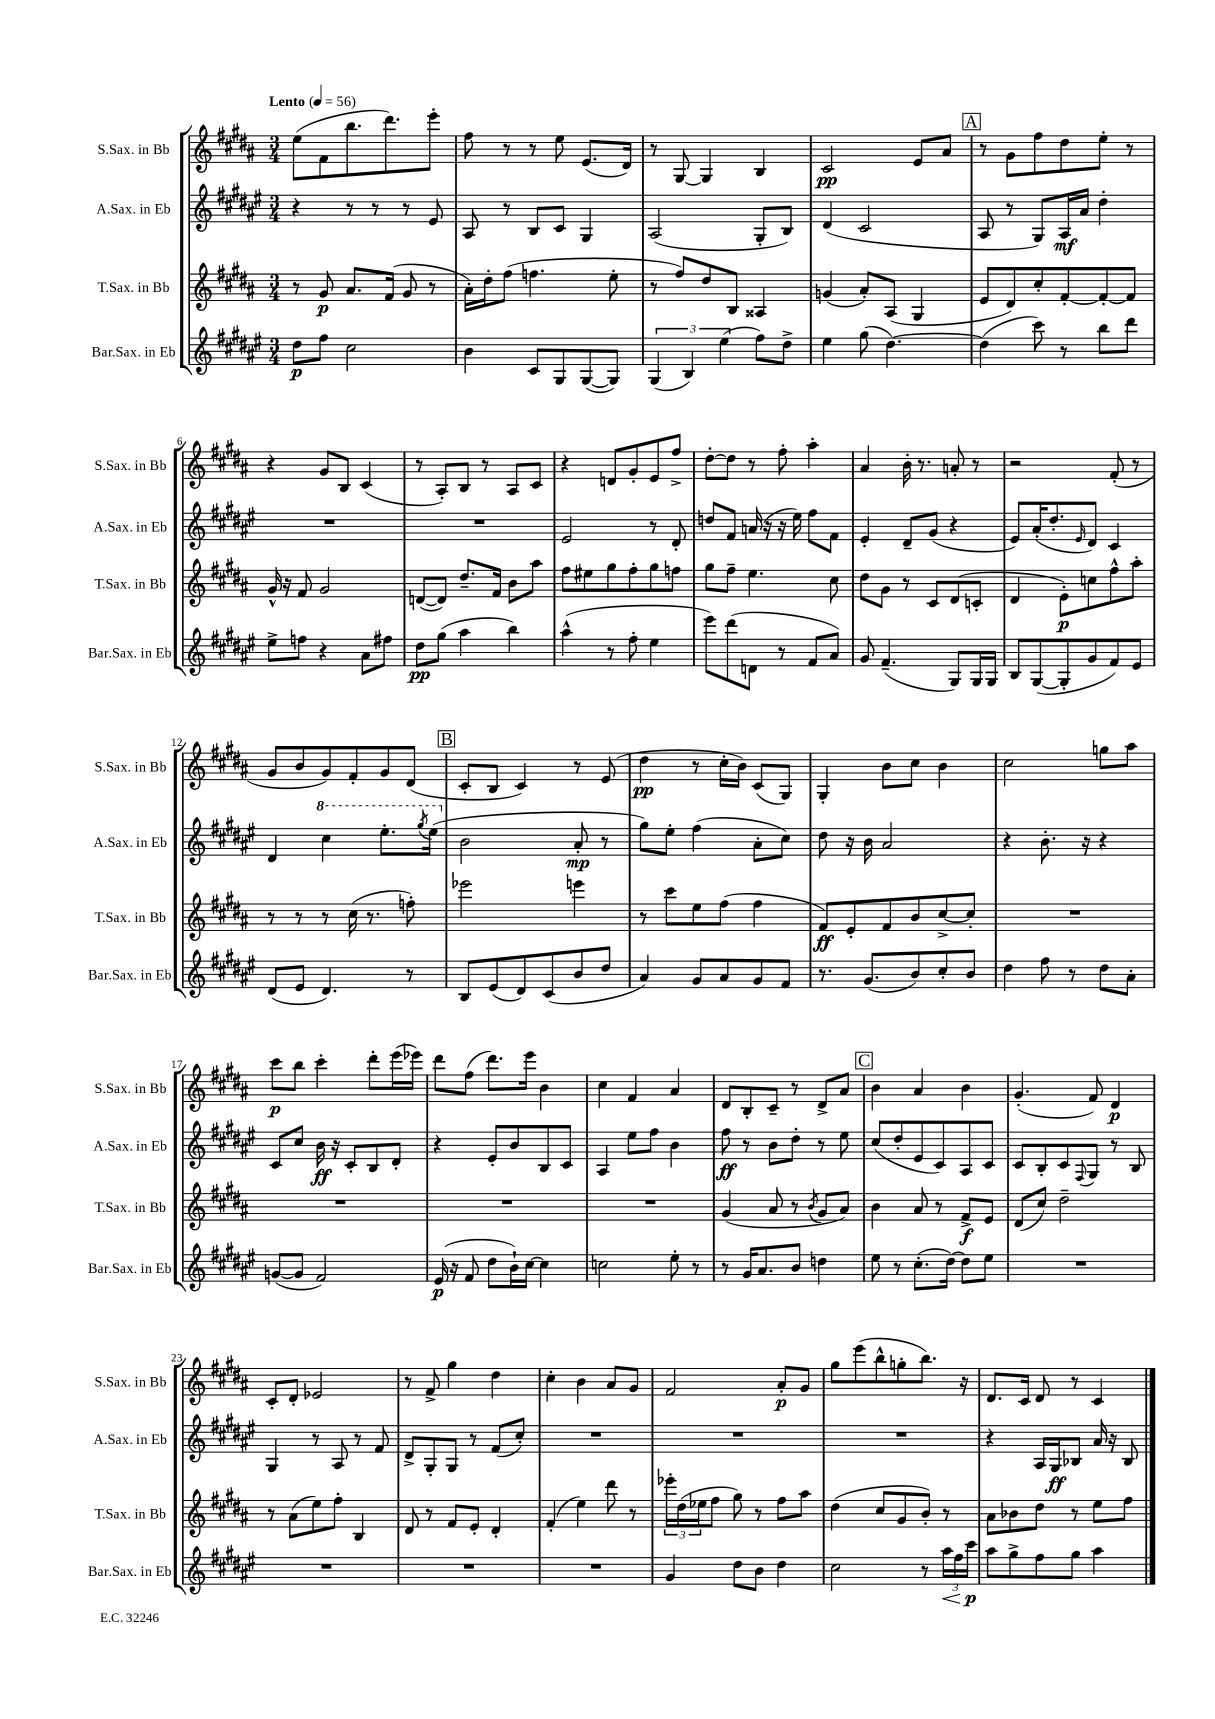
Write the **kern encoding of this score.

**kern	**kern	**kern	**kern
*staff4	*staff3	*staff2	*staff1
*clefG2	*clefG2	*clefG2	*clefG2
*k[f#c#g#d#a#e#]	*k[f#c#g#d#a#]	*k[f#c#g#d#a#e#]	*k[f#c#g#d#a#]
*M3/4	*M3/4	*M3/4	*M3/4
*MM56	*MM56	*MM56	*MM56
8dd#	8r	4r	(8ee
8ff#	8g#	.	8f#
2cc#	8.a#	8r	8.bb
.	.	8r	.
.	(16f#	.	8.ddd#)
.	8g#	8r	.
.	8r	8e#	8eee'
=	=	=	=
4b	16a#')	8A#	8ff#
.	16dd#'	.	.
.	(8ff#	8r	8r
8c#	4.ff	8B	8r
8G#	.	8c#	8ee
([8G#	.	4G#	(8.e
8G#])	8ee'	.	.
.	.	.	16d#)
=	=	=	=
(6G#	8r	(2A#	8r
.	8ff#)	.	[8G#
6B)	.	.	.
.	8dd#	.	4G#]
(6ee#	.	.	.
.	8B	.	.
8ff#)	4A##	8G#'	4B
8dd#^	.	8B)	.
=	=	=	=
4ee#	(4g	(4d#	2c#
(8gg#	8a#')	2c#	.
[4.dd#)	(8A#	.	.
.	4G#	.	8e
.	.	.	8a#
=	=	=	=
(4dd#]	8e	8A#	8r
.	8d#)	8r	8g#
8ccc#)	8cc#'	8G#)	8ff#
8r	[8f#'	16A#	8dd#
.	.	16a#	.
8bb	8f#'_	4dd#'	8ee'
8ddd#	8f#]	.	8r
=	=	=	=
8ee#^	16g#^^	2.r	4r
.	16r	.	.
8ff	8f#	.	.
4r	2g#	.	8g#
.	.	.	8B
8a#	.	.	(4c#
8ff#	.	.	.
=	=	=	=
8dd#	([8d	2.r	8r
(8gg#	8d])	.	8A#')
4aa#	8.dd#~	.	8B
.	.	.	8r
.	16f#	.	.
4bb)	8b	.	8A#
.	8aa#	.	8c#
=	=	=	=
(4aa#^^	8ff#	2e#	4r
.	8ee#	.	.
8r	8gg#	.	8d
8ff#'	8ff#'	.	8g#'
4ee#	8gg#	8r	8e
.	8ff	8d#'	8ff#^
=	=	=	=
8eee#)	8gg#	8dd	[8dd#'
(8ddd#	8ff#~	8f#	8dd#]
8d	4.ee	(16a	8r
.	.	16r	.
8r	.	16r	8ff#'
.	.	16ee#)	.
8f#	.	8ff#	4aa#'
8a#)	8cc#	8f#	.
=	=	=	=
8g#	8dd#	4e#'	4a#
(4.f#~	8g#	.	.
.	8r	8d#~	16b'
.	.	.	8.r
.	8c#	(8g#	.
8G#)	(8d#	4r	8a'
16G#	8c'	.	8r
16G#	.	.	.
=	=	=	=
8B	4d#	8e#)	2r
([8G#	.	(16a#'	.
.	.	8.dd#'	.
8G#']	8e')	.	.
.	.	16qqe#	.
8g#	8cc	8d#)	.
8f#)	8ff#^^	4c#	(8f#'
8e#	8aa#'	.	8r
=	=	=	=
(8d#	8r	4d#	8g#
8e#	8r	.	8b
4.d#)	8r	4ccc#	8g#)
.	(16cc#	.	8f#'
.	8.r	.	.
.	.	8.eee#'	8g#
8r	8ff')	.	(8d#
.	.	8qggg#	.
.	.	(16eee#	.
=	=	=	=
8B	2eee-	2b	8c#'
(8e#	.	.	8B
8d#)	.	.	4c#)
(8c#	.	.	.
8b	4eee	8a#'	8r
8dd#	.	8r	(8e
=	=	=	=
4a#)	8r	8gg#)	4dd#
.	8ccc#	8ee#'	.
8g#	8ee	(4ff#	8r
8a#	(8ff#	.	16cc#'
.	.	.	16b)
8g#	4ff#	8a#'	(8c#
8f#	.	8cc#)	8G#)
=	=	=	=
8.r	8f#)	8dd#	4G#'
.	8e'	16r	.
(8.g#	.	16b	.
.	8f#	2a#	8b
8b)	8b	.	8cc#
8cc#'	[8cc#^	.	4b
8b	8cc#']	.	.
=	=	=	=
4dd#	2.r	4r	2cc#
8ff#	.	8.b'	.
8r	.	.	.
.	.	16r	.
8dd#	.	4r	8gg
8a#'	.	.	8aa#
=	=	=	=
([8g	2.r	8c#	8ccc#
8g]	.	8cc#	8bb
2f#)	.	16b	4ccc#'
.	.	16r	.
.	.	8c#'	.
.	.	8B	8ddd#'
.	.	8d#'	(16eee
.	.	.	16eee-)
=	=	=	=
(16e#	2.r	4r	8ddd#
16r	.	.	.
8f#	.	.	(8ff#
8dd#	.	8e#'	8.ddd#)
16b`)	.	8b	.
[16cc#	.	.	16eee
4cc#]	.	8B	4b
.	.	8c#	.
=	=	=	=
2cc	2.r	4A#	4cc#
.	.	8ee#	4f#
.	.	8ff#	.
8ee#'	.	4b	4a#
8r	.	.	.
=	=	=	=
8r	(4g#	8ff#	8d#
16g#	.	8r	8B'
8.a#	.	.	.
.	8a#	8b	8c#~
8b	8r	8dd#'	8r
.	8qb	.	.
4dd	8g#	8r	8d#^
.	8a#)	8ee#	8a#
=	=	=	=
8ee#	4b	(8cc#	4b
8r	.	8dd#'	.
(8.cc#'	8a#	8e#	4a#
.	8r	8c#)	.
[16dd#)	.	.	.
8dd#]	8f#^	8A#	4b
8ee#	8e	8c#	.
=	=	=	=
2.r	(8d#	8c#	(4.g#'
.	8cc#)	8B'	.
.	2dd#~	8c#	.
.	.	8qqF#	.
.	.	8G#	8f#)
.	.	8r	4d#
.	.	8B	.
=	=	=	=
2.r	8r	4G#	8c#'
.	(8a#	.	8d#'
.	8ee)	8r	2e-
.	8ff#'	8A#	.
.	4B	8r	.
.	.	8f#	.
=	=	=	=
2.r	8d#	8d#^	8r
.	8r	8G#'	8f#^
.	8f#	8G#	4gg#
.	8e'	8r	.
.	4d#'	(8f#	4dd#
.	.	8cc#')	.
=	=	=	=
2.r	(4f#'	2.r	4cc#'
.	4ee)	.	4b
.	8ddd#	.	8a#
.	8r	.	8g#
=	=	=	=
4g#	24eee-'	2.r	2f#
.	(24dd#	.	.
.	24ee-	.	.
.	8ff#	.	.
8dd#	8gg#)	.	.
8b	8r	.	.
4dd#	8ff#	.	8a#'
.	8aa#	.	8g#
=	=	=	=
2cc#	(4dd#	2.r	8gg#
.	.	.	(8eee
.	8cc#	.	8bb^^
.	8g#	.	8gg'
8r	8b')	.	8.bb)
24aa#	8r	.	.
24ff#	.	.	.
.	.	.	16r
24ccc#	.	.	.
=	=	=	=
8aa#	8a#	4r	8.d#
8gg#^	8b-	.	.
.	.	.	16c#
8ff#	8dd#	16A#	8d#
.	.	16G#	.
8gg#	8r	8B-	8r
4aa#	8ee	16a#	4c#
.	.	16r	.
.	8ff#	8B-	.
==	==	==	==
*-	*-	*-	*-
